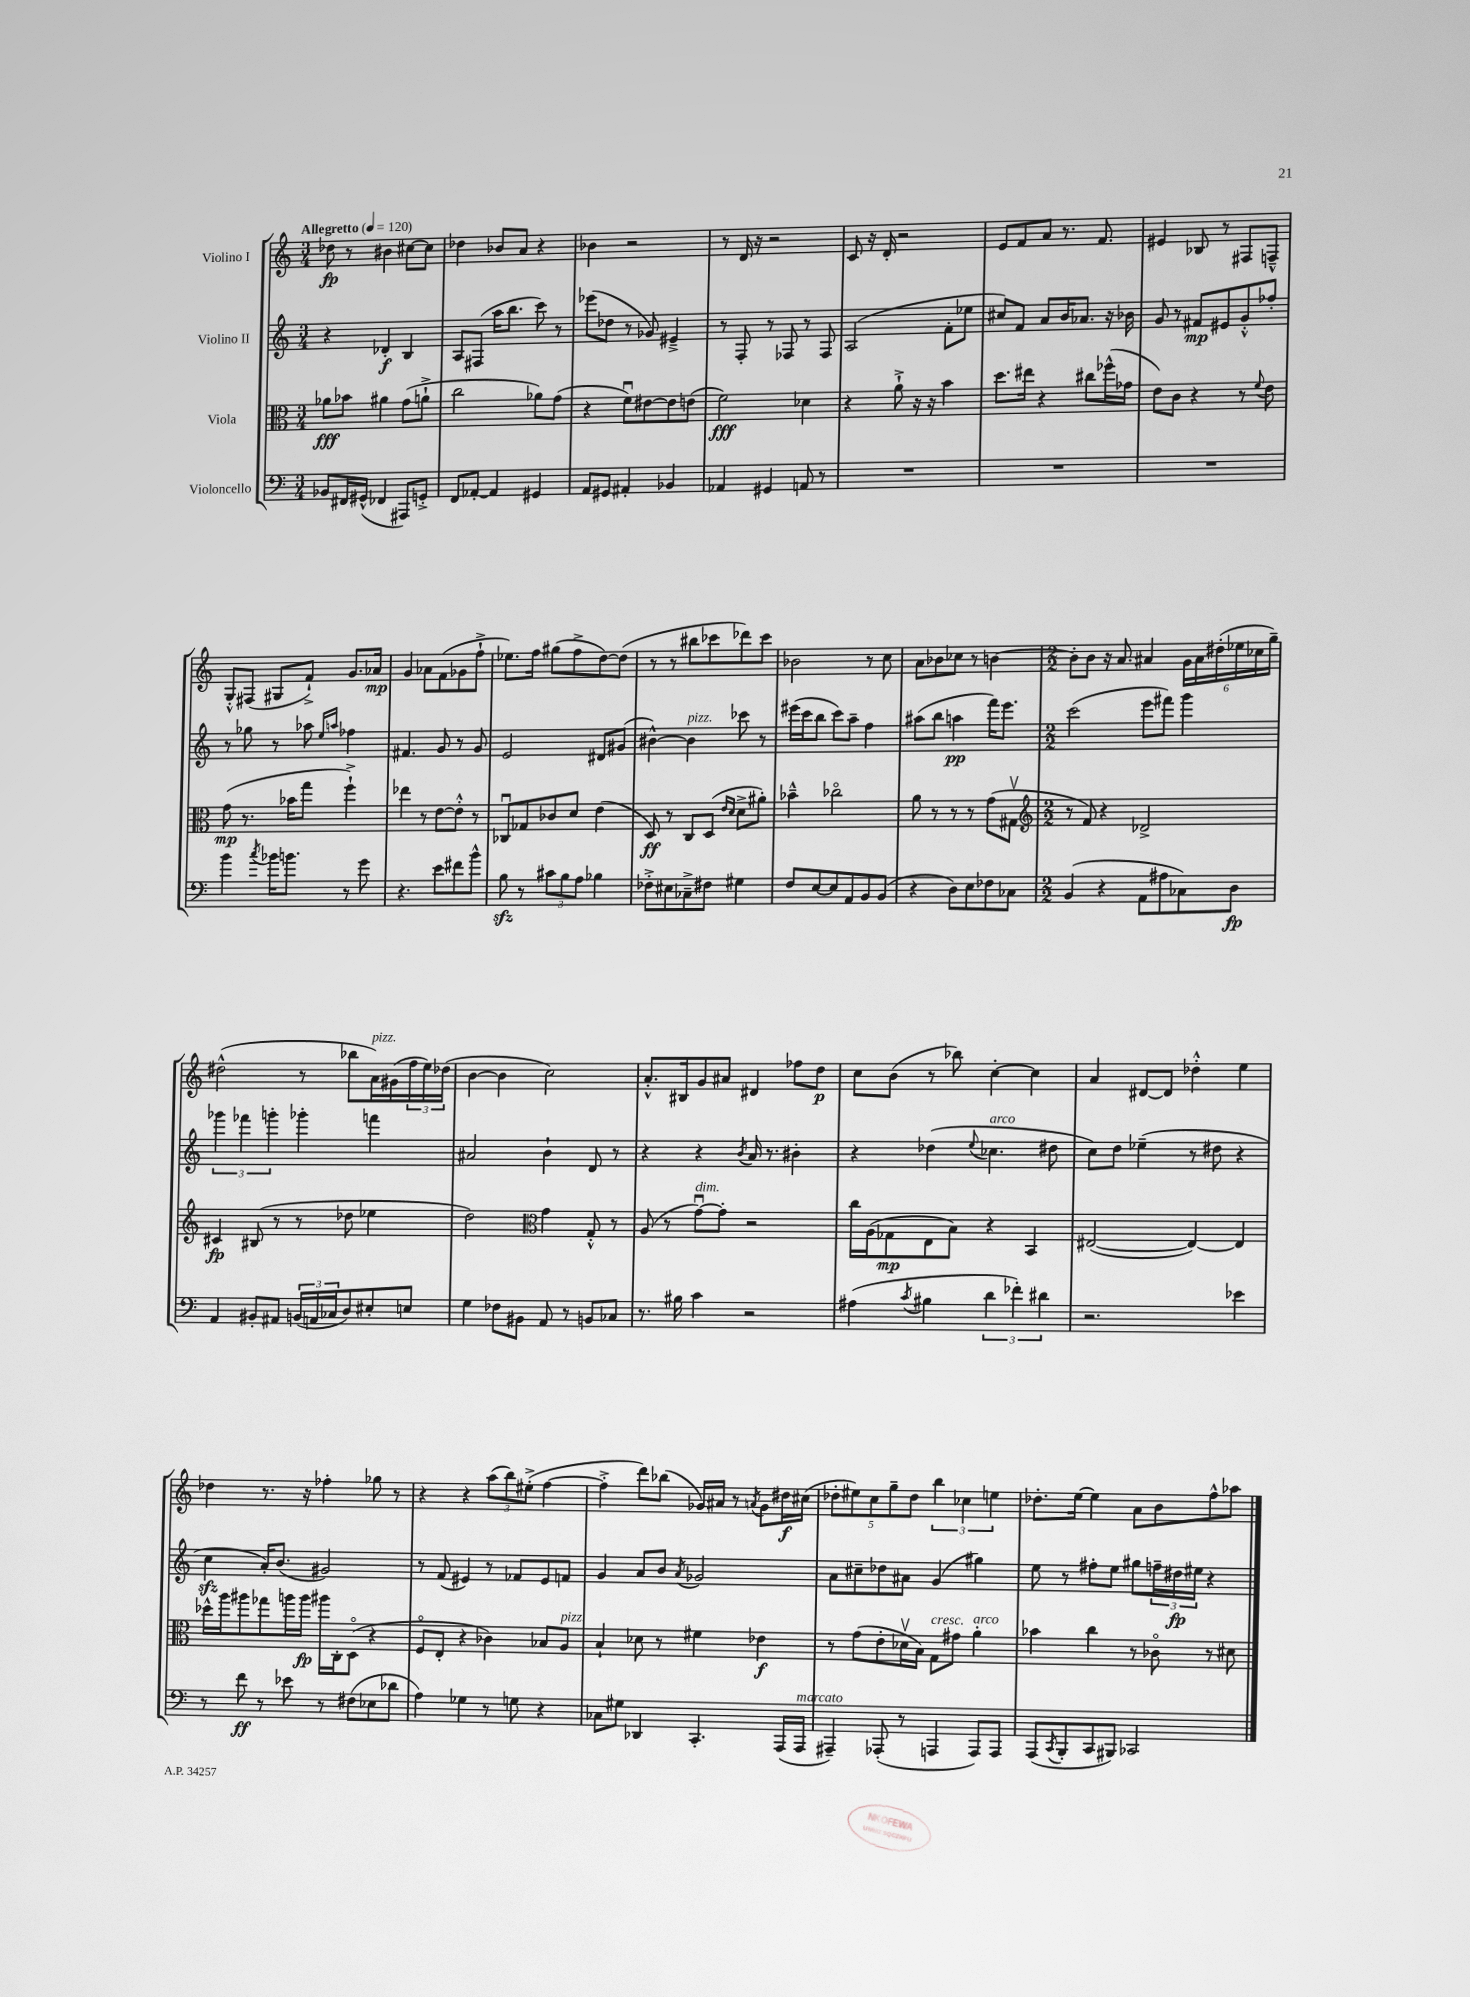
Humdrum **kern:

**kern	**kern	**kern	**kern
*staff4	*staff3	*staff2	*staff1
*clefF4	*clefC3	*clefG2	*clefG2
*k[]	*k[]	*k[]	*k[]
*M3/4	*M3/4	*M3/4	*M3/4
*MM120	*MM120	*MM120	*MM120
8BB-	8a-	4r	8dd-
16FF#	8b-	.	8r
(16GG#^^	.	.	.
4FF-	4a#	4d-'	4b#
8AAA#)	(8g	4B	[8cc#
8GG'^	8a`^	.	8cc#]
=	=	=	=
8FF	2cc	8A	4dd-
[8AA-'	.	(8F#	.
4AA-]	.	16aa	8b-
.	.	8.bb	.
.	.	.	8a
4GG#	8a-)	8ccc)	4r
.	(8g	8r	.
=	=	=	=
8AA	4r	(8eee-	4b-
8GG#	.	8dd-	.
4AA#'	8fu)	8r	2r
.	[8e#	8g-)	.
4BB-	8e#]	4e#~^	.
.	(8e	.	.
=	=	=	=
4AA-	2f)	8r	8r
.	.	8F'	16d
.	.	.	16r
4GG#	.	8r	2r
.	.	8F-	.
8AA	4d-	8r	.
8r	.	8F-	.
=	=	=	=
2.r	4r	(2A	8c
.	.	.	16r
.	.	.	16d'
.	8a`^	.	2r
.	16r	.	.
.	16r	.	.
.	4b	8f'	.
.	.	8ee-	.
=	=	=	=
2.r	8.dd	8cc#)	8e
.	.	8f	8f
.	16ee#	.	.
.	4r	8a	8a
.	.	16b	8.r
.	.	8.a-	.
.	8cc#	.	.
.	.	.	8.f
.	(16ff-^^	16r	.
.	16g-	16b-	.
=	=	=	=
2.r	8e)	8g	4e#
.	8c	8r	.
.	4r	8f#	8B-
.	.	8e#	8r
.	8r	8g'^^	8F#
.	8qqf	.	.
.	8e	8ff-'	8F~^^
=	=	=	=
4b	(8g	8r	8G'^^
.	8.r	8gg-	(8F#
8qcc	.	.	.
16b-	.	8r	8G#
8.b	16b-	.	.
.	8gg	8aa-	8f`^)
.	.	16qqee	.
.	.	16qqaa	.
8r	4ff`^)	4ff-	8.g
8g	.	.	.
.	.	.	16a-
=	=	=	=
4.r	4ee-	4.f#	4g
.	8r	.	8a-
8e	[8e	8g	(8f
8f#	8e'^^]	8r	8g-
8b^^	8r	8g	8ff`^
=	=	=	=
8B	8C-u	2e	8.ee-)
8r	8G-	.	.
.	.	.	16ff
12c#	8c-	.	(8gg#
12B	.	.	.
.	8d	.	8ff^
12A	.	.	.
4B-	(4e	8d#	[8dd)
.	.	(8g#	(8dd]
=	=	=	=
8F-'^	8D)	[4b#^^)	8r
8E#	8r	.	8r
8C-~^	8C	4b#]	8bb#
8F#	(8D	.	8ccc-
.	16qqe	.	.
.	16qqd	.	.
4G#	8d^	8ccc-	8ddd-)
.	8a#')	8r	8ccc-
=	=	=	=
8F	4b-~^^	(16eee#	2b-
.	.	16ccc	.
[8E	.	8bb	.
8E]	2cc-o	8ccc)	.
8AA	.	8aa~	.
8BB	.	4ff	8r
(8BB	.	.	8cc
=	=	=	=
4r	8a	(8aa#	8a
.	8r	8bb	8b-
8D)	8r	4aa	8cc-
8E	8r	.	8r
8F-	(8g	16fff)	[4b
.	.	8.eee	.
8C-	8G#v	.	.
=	=	=	=
*	*clefG2	*	*
*M2/2	*M2/2	*M2/2	*M2/2
(4BB	8r	(2ccc	8b']
.	8f)	.	8b
4r	4r	.	16r
.	.	.	8.a
8AA	2d-^	8eee	4a#
8A#	.	8fff#)	.
8C-)	.	4ggg	24g
.	.	.	24a#
.	.	.	(24dd#'
8D	.	.	24ee-
.	.	.	24cc-
.	.	.	24gg~)
=	=	=	=
4AA	4c#	6ggg-	(2dd#^^
.	.	6fff-	.
8BB#'	(8B#	.	.
.	.	6ggg'	.
8AA#	8r	.	.
(24BB	8r	4ggg-'	8r
24AA	.	.	.
24C-	.	.	.
8D)	8dd-	.	8bb-
8E#'	4ee-	4fff	16a)
.	.	.	(16g#
8E	.	.	24ff
.	.	.	24ee)
.	.	.	(24dd-
=	=	=	=
4G	2dd)	2a#	[4b
8F-	.	.	4b]
8BB#	.	.	.
*	*clefC3	*	*
8AA	4g	4b`	2cc)
8r	.	.	.
8BB	8G'^^	8d	.
8C-	8r	8r	.
=	=	=	=
8.r	(8A	4r	8.a'^^
.	8r	.	.
16B#	.	.	16B#
4c	[8gu)	4r	8g
.	8g']	.	8a#
.	.	8qb	.
2r	2r	16a	4d#
.	.	8.r	.
.	.	4b#'	8ff-
.	.	.	8dd
=	=	=	=
(4A#	16cc	4r	8cc
.	(16A	.	.
.	8G-	.	(8b
8qc	.	.	.
4B#	8E	(4dd-	8r
.	8B)	.	8bb-)
.	.	8qqee	.
6d	4r	4.cc-	[4cc'
6f-')	.	.	.
.	4BB	.	4cc]
6d#	.	.	.
.	.	8dd#	.
=	=	=	=
2.r	([2E#	8cc)	4a
.	.	8dd	.
.	.	(4ee-~	[8d#
.	.	.	8d#]
.	4E#_)	8r	4dd-'^^
.	.	8dd#	.
4e-	4E#]	4r	4ee
=	=	=	=
8r	16dd-^^	4cc	4dd-
.	16aa	.	.
8f	8aa#	.	.
8r	8gg-	16a')	8.r
.	.	(8.b	.
8e-	16aa	.	.
.	16aa	.	16r
8r	16aa#	2g#)	4ff-'
.	16C'	.	.
(8F#	(8Do	.	.
8E-	4r	.	8gg-
8d-	.	.	8r
=	=	=	=
4A)	8Fo	8r	4r
.	8E'	(8f	.
4G-	4r	4e#)	4r
8r	4c-)	8r	(12aa
.	.	.	12bb)
8G	.	8f-	.
.	.	.	(12ee#'^
4r	8B-	8e#	[4ff
.	8A	8f	.
=	=	=	=
8C-	4B`	4g	4ff'^]
8G#	.	.	.
4DD-	8d-	8a	8ddd)
.	8r	8b	(8bb-
.	.	8qa	.
4.CC'	4f#	2g-	16g-)
.	.	.	16a#
.	.	.	8r
.	.	.	8qa
.	4e-	.	8g-
(16AAA	.	.	16dd#
16AAA	.	.	(16cc#
=	=	=	=
4AAA#~)	8r	8a	10dd-'
.	.	.	10ee#)
.	(8g	8cc#~	.
.	.	.	10cc
(8AAA-'	8e'	8dd-	.
.	.	.	10gg~
8r	16d-v	8a#	.
.	.	.	10dd-
.	16B)	.	.
4AAA	8G	(4g	6bb
.	8g#	.	.
.	.	.	6cc-
8AAA)	4a'	4gg#)	.
.	.	.	6ee
8AAA	.	.	.
=	=	=	=
(8AAA	4b-	8ee	8.dd-'
8qCC	.	.	.
8BBB'	.	8r	.
.	.	.	[16ee
8CC	4cc	8ff#'	4ee]
8BBB#)	.	8ee	.
2CC-	8r	8gg#	8a
.	8c-o	24ff~	8b
.	.	24dd#	.
.	.	24ee#	.
.	8r	4r	8ff^^
.	8d#	.	8aa-
==	==	==	==
*-	*-	*-	*-
